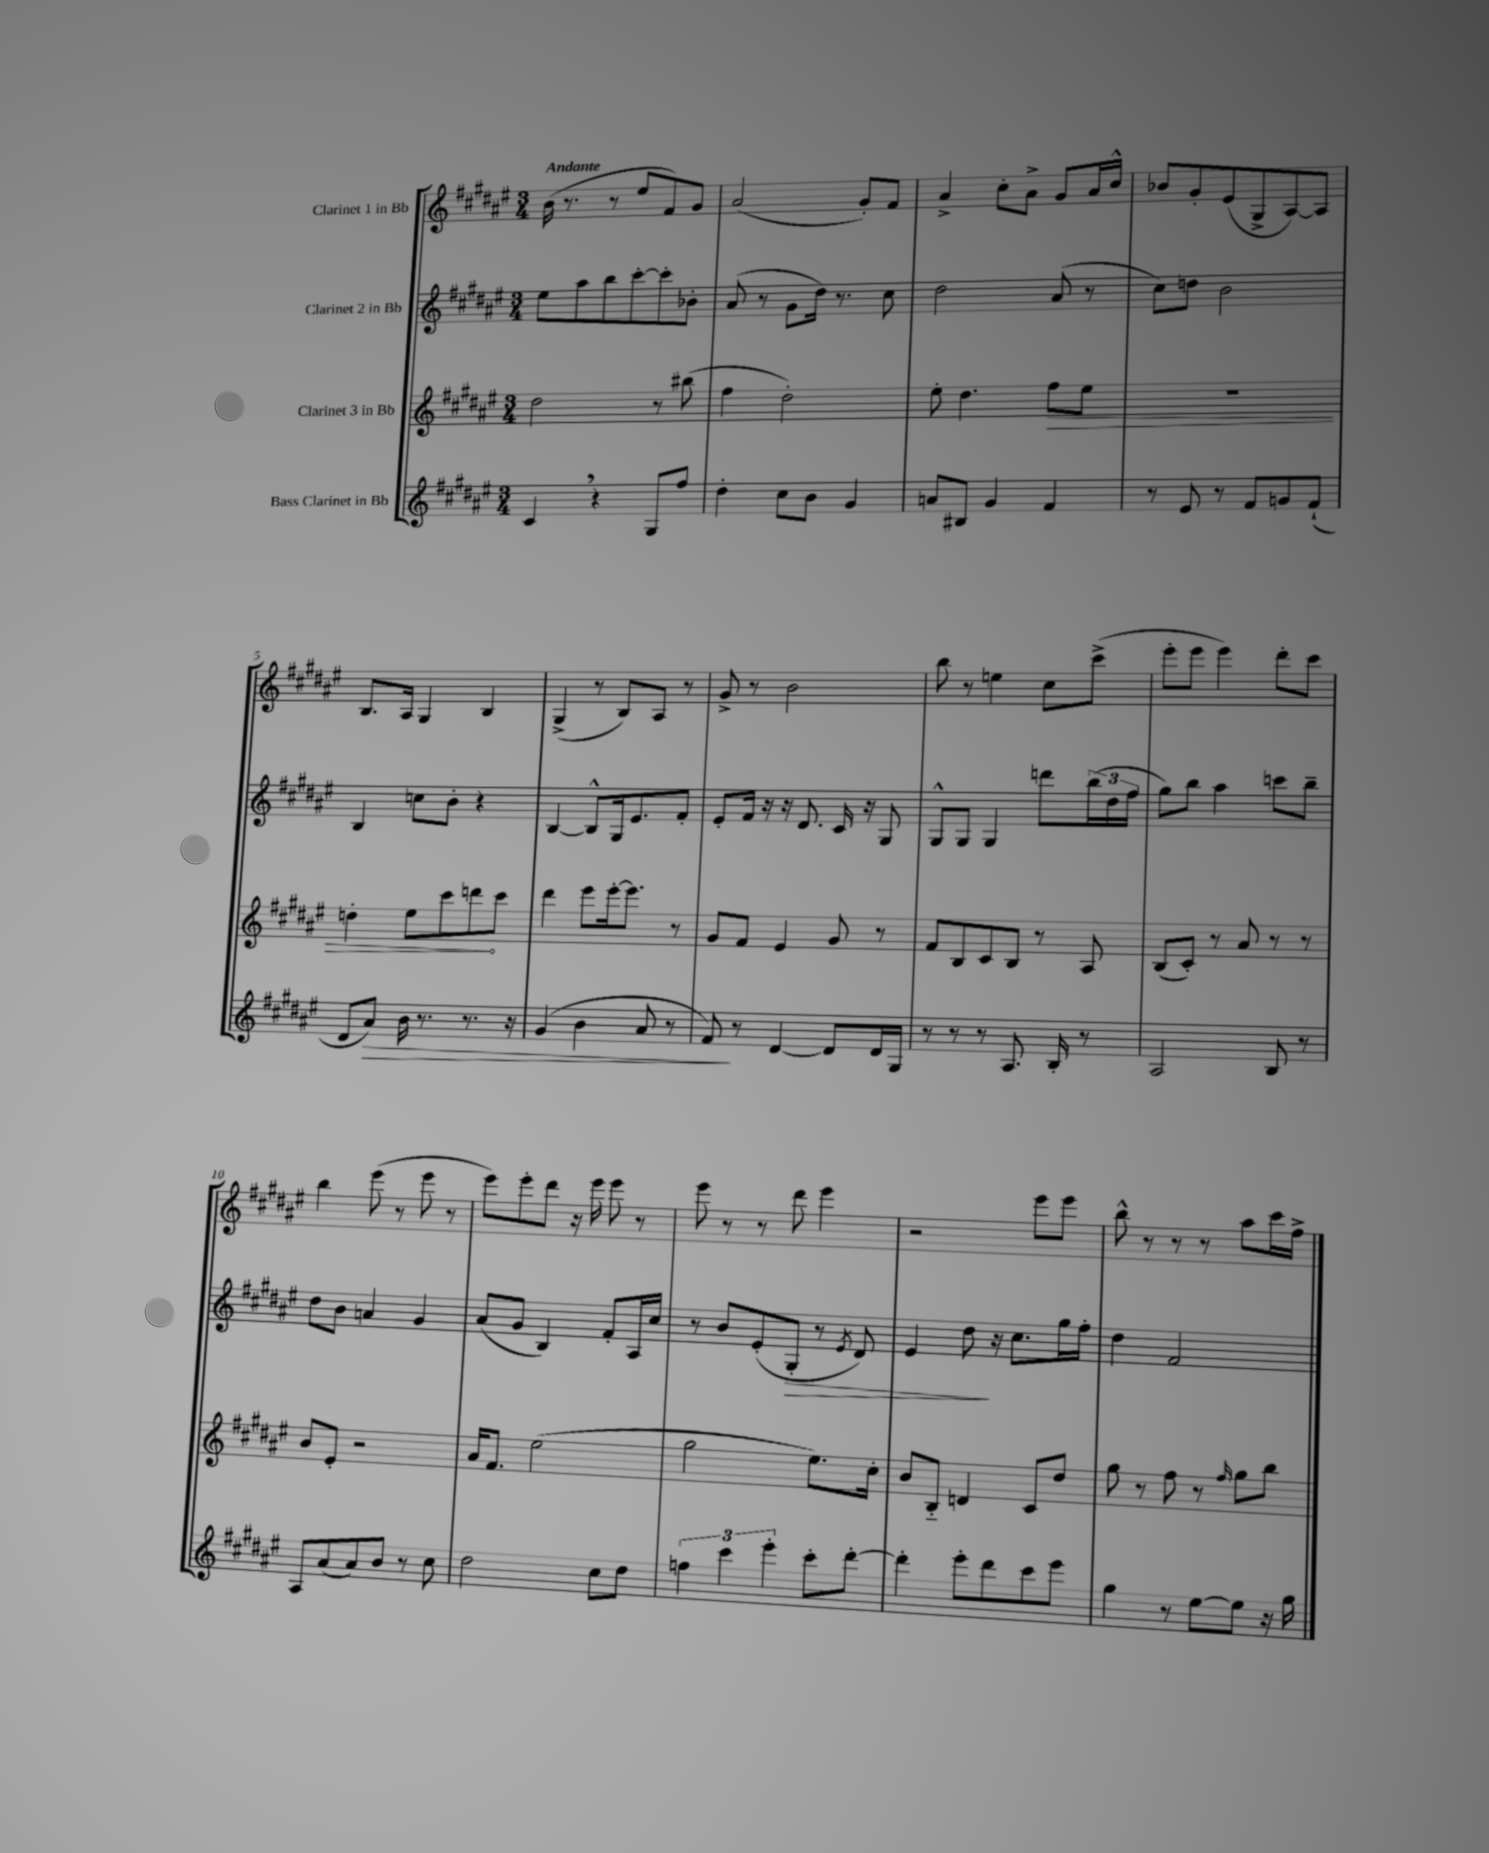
<<
\new StaffGroup <<
\new Staff = "s0" \with { instrumentName = "Clarinet 1 in Bb" } {
    \clef treble \key fis \major \numericTimeSignature \time 3/4 \tempo "Andante"
    b'16( r8. r8 eis''8 fis'8) gis'8 |
    ais'2( gis'8-.) fis'8 |
    ais'4-> cis''8-. ais'8-> gis'8 ais'16 cis''16-^ |
    bes'8 gis'8-. eis'8( gis8-> ais8~) ais8 |
    b8. ais16 gis4 b4 |
    gis4->( r8 b8) ais8 r8 |
    gis'8-> r8 b'2 |
    b''8 r8 e''4 cis''8 cis'''8->( |
    eis'''8-. eis'''8 eis'''4) dis'''8-. cis'''8 |
    b''4 eis'''8( r8 eis'''8 r8 |
    eis'''8) eis'''8-. dis'''8 r16 eis'''16 eis'''8 r8 |
    eis'''8 r8 r8 dis'''8 eis'''4 |
    r2 eis'''8 eis'''8 |
    b''8-^ r8 r8 r8 ais''8 cis'''16 fis''16-> \bar "|." |
}
\new Staff = "s1" \with { instrumentName = "Clarinet 2 in Bb" } {
    \clef treble \key fis \major \numericTimeSignature \time 3/4
    eis''8 ais''8 b''8 cis'''8~-. cis'''8-. bes'8-. |
    ais'8( r8 gis'8 dis''16) r8. cis''8 |
    dis''2 ais'8( r8 |
    cis''8) d''8 b'2 |
    b4 c''8 b'8-. r4 |
    b4~ b8-^ gis16 eis'8. fis'8-. |
    eis'8-. fis'16 r16 r16 dis'8. cis'16 r16 gis8 |
    gis8-^ gis8 gis4 d'''8 \tuplet 3/2 { b''16( dis''16 fis''16 } |
    gis''8) b''8 ais''4 c'''8 b''8-- |
    dis''8 b'8 a'4 gis'4 |
    ais'8( gis'8 b4) fis'8-. ais16 cis''16 |
    r8 b'8 eis'8-.( gis8-.\> r8 \acciaccatura { eis'8 } dis'8) |
    eis'4 dis''8\! r16 cis''8. gis''16 fis''16-. |
    dis''4 fis'2 \bar "|." |
}
\new Staff = "s2" \with { instrumentName = "Clarinet 3 in Bb" } {
    \clef treble \key fis \major \numericTimeSignature \time 3/4
    dis''2 r8 bis''8( |
    fis''4 dis''2-.) |
    eis''8-. dis''4. \once \override Hairpin.circled-tip = ##t fis''8\> eis''8 |
    r2. |
    d''4-. eis''8 cis'''8 d'''8\! cis'''8 |
    dis'''4 eis'''8 eis'''16~-. eis'''8. r8 |
    gis'8 fis'8 eis'4 gis'8 r8 |
    fis'8 b8 cis'8 b8 r8 ais8 |
    b8( cis'8-.) r8 ais'8 r8 r8 |
    b'8 eis'8-. r2 |
    ais'16 fis'8. eis''2( |
    gis''2 eis''8.) cis''16-. |
    b'8 b8-_ d'4 cis'8 dis''8 |
    gis''8 r8 fis''8 r8 \grace { fis''16 } gis''8 b''8 \bar "|." |
}
\new Staff = "s3" \with { instrumentName = "Bass Clarinet in Bb" } {
    \clef treble \key fis \major \numericTimeSignature \time 3/4
    cis'4 \breathe r4 gis8 fis''8 |
    dis''4-. cis''8 b'8 gis'4 |
    a'8 bis8 gis'4 fis'4 |
    r8 eis'8 r8 fis'8 g'8 fis'8-!( |
    dis'8 ais'8\>) b'16 r8. r8. r16 |
    gis'4( b'4 ais'8 r8 |
    fis'8\!) r8 dis'4~ dis'8 dis'16 gis16 |
    r8 r8 r8 ais8. b16-. r8 |
    ais2 b8 r8 |
    ais8 ais'8( ais'8) b'8 r8 cis''8 |
    dis''2 cis''8 dis''8 |
    \tuplet 3/2 { f''4 cis'''4 eis'''4-. } cis'''8-. dis'''8~-. |
    dis'''4-. eis'''8-. dis'''8 cis'''8 eis'''8 |
    gis''4 r8 eis''8~ eis''8 r16 gis''16 \bar "|." |
}
>>
>>
